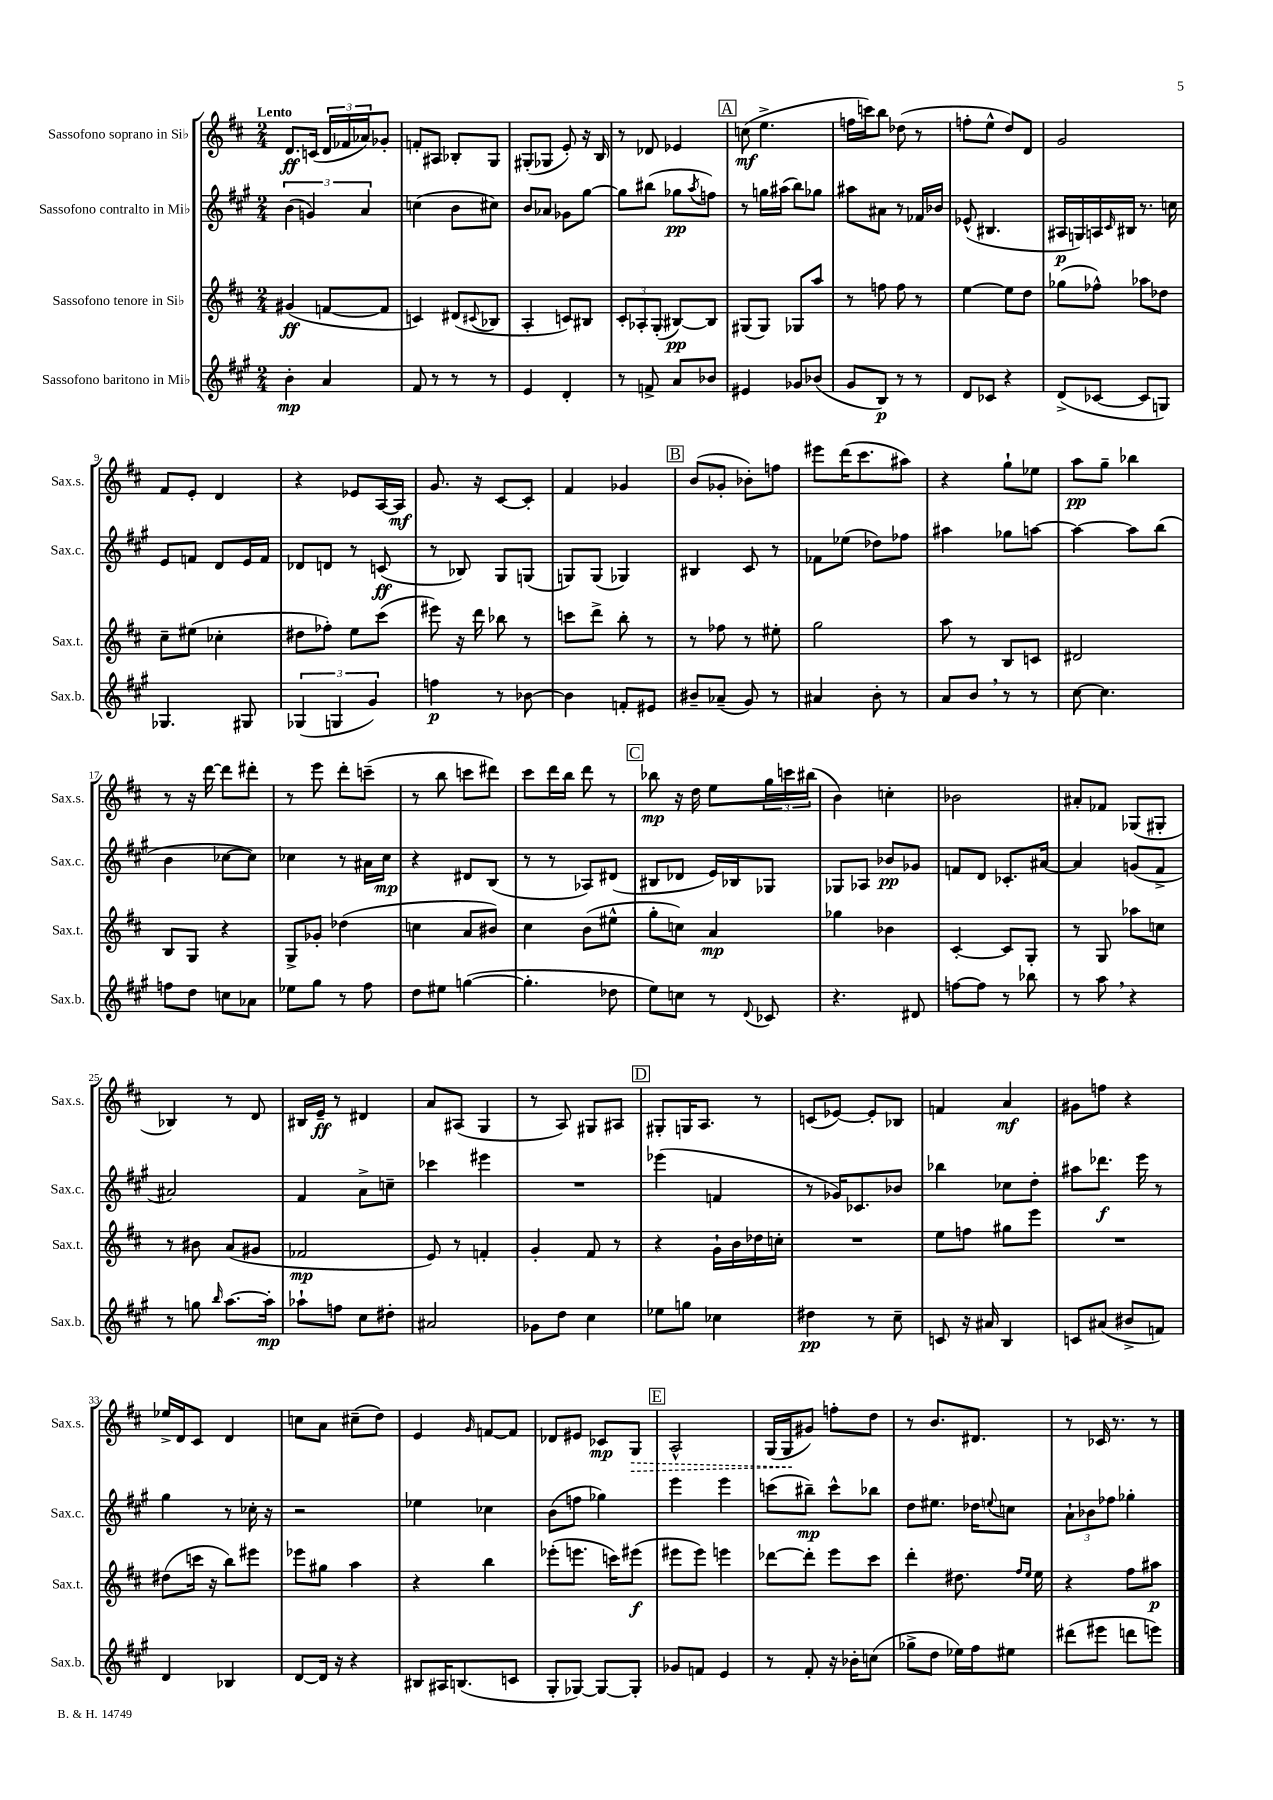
<<
\new StaffGroup <<
\new Staff = "s0" \with { instrumentName = "Sassofono soprano in Sib" shortInstrumentName = "Sax.s." } {
    \clef treble \key d \major \numericTimeSignature \time 2/4 \tempo "Lento"
    d'8.\ff c'16( \tuplet 3/2 { d'16 fes'16 aes'16) } ges'8-. |
    f'8-. ais8 bes8-. g8 |
    gis8-.( ges8 e'8-.) r16 b16 |
    r8 des'8 ees'4 |
    \mark \markup { \box "A" } c''8\mf( e''4.-> |
    f''16 c'''16) b''8 des''8( r8 |
    f''8-. e''8-^ d''8) d'8 |
    g'2 |
    fis'8 e'8-. d'4 |
    r4 ees'8 a16~ a16\mf |
    g'8. r16 cis'8~ cis'8-. |
    fis'4 ges'4 |
    \mark \markup { \box "B" } b'8( ges'8-. bes'8-.) f''8 |
    eis'''8 d'''16( cis'''8. ais''8) |
    r4 g''8-! ees''8 |
    a''8\pp g''8-- bes''4 |
    r8 r16 d'''16~ d'''8 dis'''8-. |
    r8 e'''8 d'''8-. c'''8--( |
    r8 b''8 c'''8 dis'''8) |
    cis'''8 d'''16 b''16 d'''8 r8 |
    \mark \markup { \box "C" } bes''8\mp r16 d''16 e''8 \tuplet 3/2 { g''16 c'''16 bis''16( } |
    b'4) c''4-. |
    bes'2 |
    ais'8-. fes'8 ges8( gis8-. |
    bes4) r8 d'8 |
    bis16 e'16--\ff r8 dis'4 |
    a'8 ais8( g4 |
    r8 a8) gis8 ais8 |
    \mark \markup { \box "D" } gis8-. g16 a8. r8 |
    c'8( ees'8~) ees'8-. bes8 |
    f'4 a'4\mf |
    gis'8 f''8 r4 |
    ees''16-> d'16 cis'8 d'4 |
    c''8 a'8 cis''8--( d''8) |
    e'4 \grace { g'16 } f'8~ f'8 |
    des'8 eis'8 ces'8\mp \once \override Hairpin.style = #'dashed-line g8\> |
    \mark \markup { \box "E" } a2-^ |
    g16( g16\! gis'8) f''8-. d''8 |
    r8 b'8. dis'8. |
    r8 ces'16 r8. r8 \bar "|." |
}
\new Staff = "s1" \with { instrumentName = "Sassofono contralto in Mib" shortInstrumentName = "Sax.c." } {
    \clef treble \key a \major \numericTimeSignature \time 2/4
    \tuplet 3/2 { b'4( g'4) a'4 } |
    c''4( b'8 cis''8) |
    b'8 aes'8 ges'8 gis''8~ |
    gis''8 bis''8( ges''8\pp \acciaccatura { a''8 } f''8) |
    \mark \markup { \box "A" } r8 g''16 ais''16( b''8) ges''8 |
    ais''8 ais'8 r8 fes'16 bes'16 |
    ees'8-^( bis4. |
    ais16\p g16) a16 \grace { cis'16 } bis16 r8. c''16 |
    e'8 f'8 d'8 e'16 f'16 |
    des'8 d'8 r8 c'8\ff( |
    r8 bes8) gis8 g8( |
    g8) g8( ges4) |
    \mark \markup { \box "B" } bis4 cis'8 r8 |
    fes'8 ees''8( des''8) fes''8 |
    ais''4 ges''8 a''8~ |
    a''4~ a''8 b''8( |
    b'4 ces''8~ ces''8) |
    ces''4 r8 ais'16 ces''16\mp |
    r4 dis'8 b8( |
    r8 r8 aes8) dis'8( |
    \mark \markup { \box "C" } bis8 des'8 e'16) bes16 ges8 |
    ges8 aes8 bes'8\pp ges'8 |
    f'8 d'8 ces'8.-. ais'16~ |
    ais'4 g'8( fis'8-> |
    ais'2) |
    fis'4 a'8-> c''8-- |
    ces'''4 eis'''4 |
    R2 |
    \mark \markup { \box "D" } ees'''4( f'4 |
    r8 ges'16) ces'8. bes'8 |
    bes''4 ces''8 d''8-. |
    ais''8 des'''8.\f e'''16 r8 |
    gis''4 r8 ces''16-. r16 |
    r2 |
    ees''4 ces''4 |
    b'8( f''8 ges''4) |
    \mark \markup { \box "E" } e'''4 e'''4 |
    c'''8( bis''8--\mp) c'''8-^ bes''8 |
    d''8 eis''8. des''16 \appoggiatura { e''8 } c''8 |
    \tuplet 3/2 { a'8-! bes'8 fes''8 } ges''4-. \bar "|." |
}
\new Staff = "s2" \with { instrumentName = "Sassofono tenore in Sib" shortInstrumentName = "Sax.t." } {
    \clef treble \key d \major \numericTimeSignature \time 2/4
    gis'4\ff( f'8~ f'8 |
    c'4) dis'8( \appoggiatura { cis'8 } bes8 |
    a4-. c'8) bis8 |
    \tuplet 3/2 { cis'8-. aes8-. g8-.( } bis8~\pp) bis8 |
    \mark \markup { \box "A" } gis8( gis8) ges8 a''8 |
    r8 f''8 f''8 r8 |
    e''4~ e''8 d''8 |
    ges''8( fes''8-^) aes''8 des''8 |
    cis''8-- eis''8( ces''4-. |
    dis''8 fes''8-.) e''8 cis'''8( |
    eis'''8) r16 d'''16 bes''8 r8 |
    c'''8 d'''8-> b''8-. r8 |
    \mark \markup { \box "B" } r8 fes''8 r8 eis''8-. |
    g''2 |
    a''8 r8 b8 c'8 |
    dis'2 |
    b8 g8 r4 |
    g8-> ges'8-. des''4( |
    c''4 a'8 bis'8) |
    cis''4 b'8( eis''8-^ |
    \mark \markup { \box "C" } g''8-. c''8) a'4\mp |
    ges''4 bes'4 |
    cis'4~-. cis'8 g8-. |
    r8 g8 aes''8 c''8 |
    r8 bis'8 a'8( gis'8 |
    fes'2\mp |
    e'8) r8 f'4-. |
    g'4-. fis'8 r8 |
    \mark \markup { \box "D" } r4 g'16-! b'16 des''16 c''16-. |
    R2 |
    e''8 f''8 gis''8 e'''8 |
    R2 |
    dis''8( c'''16 r16 b''8) eis'''8 |
    ees'''8 gis''8 a''4 |
    r4 b''4 |
    ees'''8-.( e'''8. c'''16) eis'''8\f( |
    \mark \markup { \box "E" } eis'''8 eis'''8) e'''4 |
    des'''8~ des'''8-. e'''8 cis'''8 |
    d'''4-. dis''8. \grace { fis''16 e''16 } e''16 |
    r4 fis''8 ais''8\p \bar "|." |
}
\new Staff = "s3" \with { instrumentName = "Sassofono baritono in Mib" shortInstrumentName = "Sax.b." } {
    \clef treble \key a \major \numericTimeSignature \time 2/4
    b'4-.\mp a'4 |
    fis'8 r8 r8 r8 |
    e'4 d'4-. |
    r8 f'8-> a'8 bes'8 |
    \mark \markup { \box "A" } eis'4 ges'8 bes'8( |
    gis'8 b8\p) r8 r8 |
    d'8 ces'8 r4 |
    d'8->( ces'8~ ces'8 g8) |
    ges4. gis8 |
    \tuplet 3/2 { ges4( g4 gis'4) } |
    f''4\p r8 bes'8~ |
    bes'4 f'8-. eis'8 |
    \mark \markup { \box "B" } bis'8-- aes'8--( gis'8) r8 |
    ais'4 b'8-. r8 |
    a'8 b'8 \breathe r8 r8 |
    cis''8~ cis''4. |
    f''8 d''8 c''8 aes'8 |
    ees''8 gis''8 r8 fis''8 |
    d''8 eis''8 g''4~( |
    g''4.-. des''8 |
    \mark \markup { \box "C" } e''8) c''8 r8 \appoggiatura { d'8 } ces'8 |
    r4. dis'8 |
    f''8~ f''8 r8 bes''8 |
    r8 a''8 \breathe r4 |
    r8 g''8 \grace { b''16 } a''8.~ a''16-.\mp |
    aes''8-! f''8 cis''8 dis''8-. |
    ais'2 |
    ges'8 d''8 cis''4 |
    \mark \markup { \box "D" } ees''8 g''8 ces''4 |
    dis''4\pp r8 cis''8-- |
    c'8 r16 ais'16 b4 |
    c'8 ais'8( bis'8-> f'8) |
    d'4 bes4 |
    d'8~ d'16 r16 r4 |
    bis8 ais16 b8.( c'8 |
    gis8-. ges8~) ges8~ ges8-. |
    \mark \markup { \box "E" } ges'8 f'8 e'4 |
    r8 fis'8-. r16 bes'16-. c''8( |
    ges''8-> d''8 ees''16) fis''16 eis''8 |
    dis'''8( eis'''8 d'''8 e'''8) \bar "|." |
}
>>
>>
